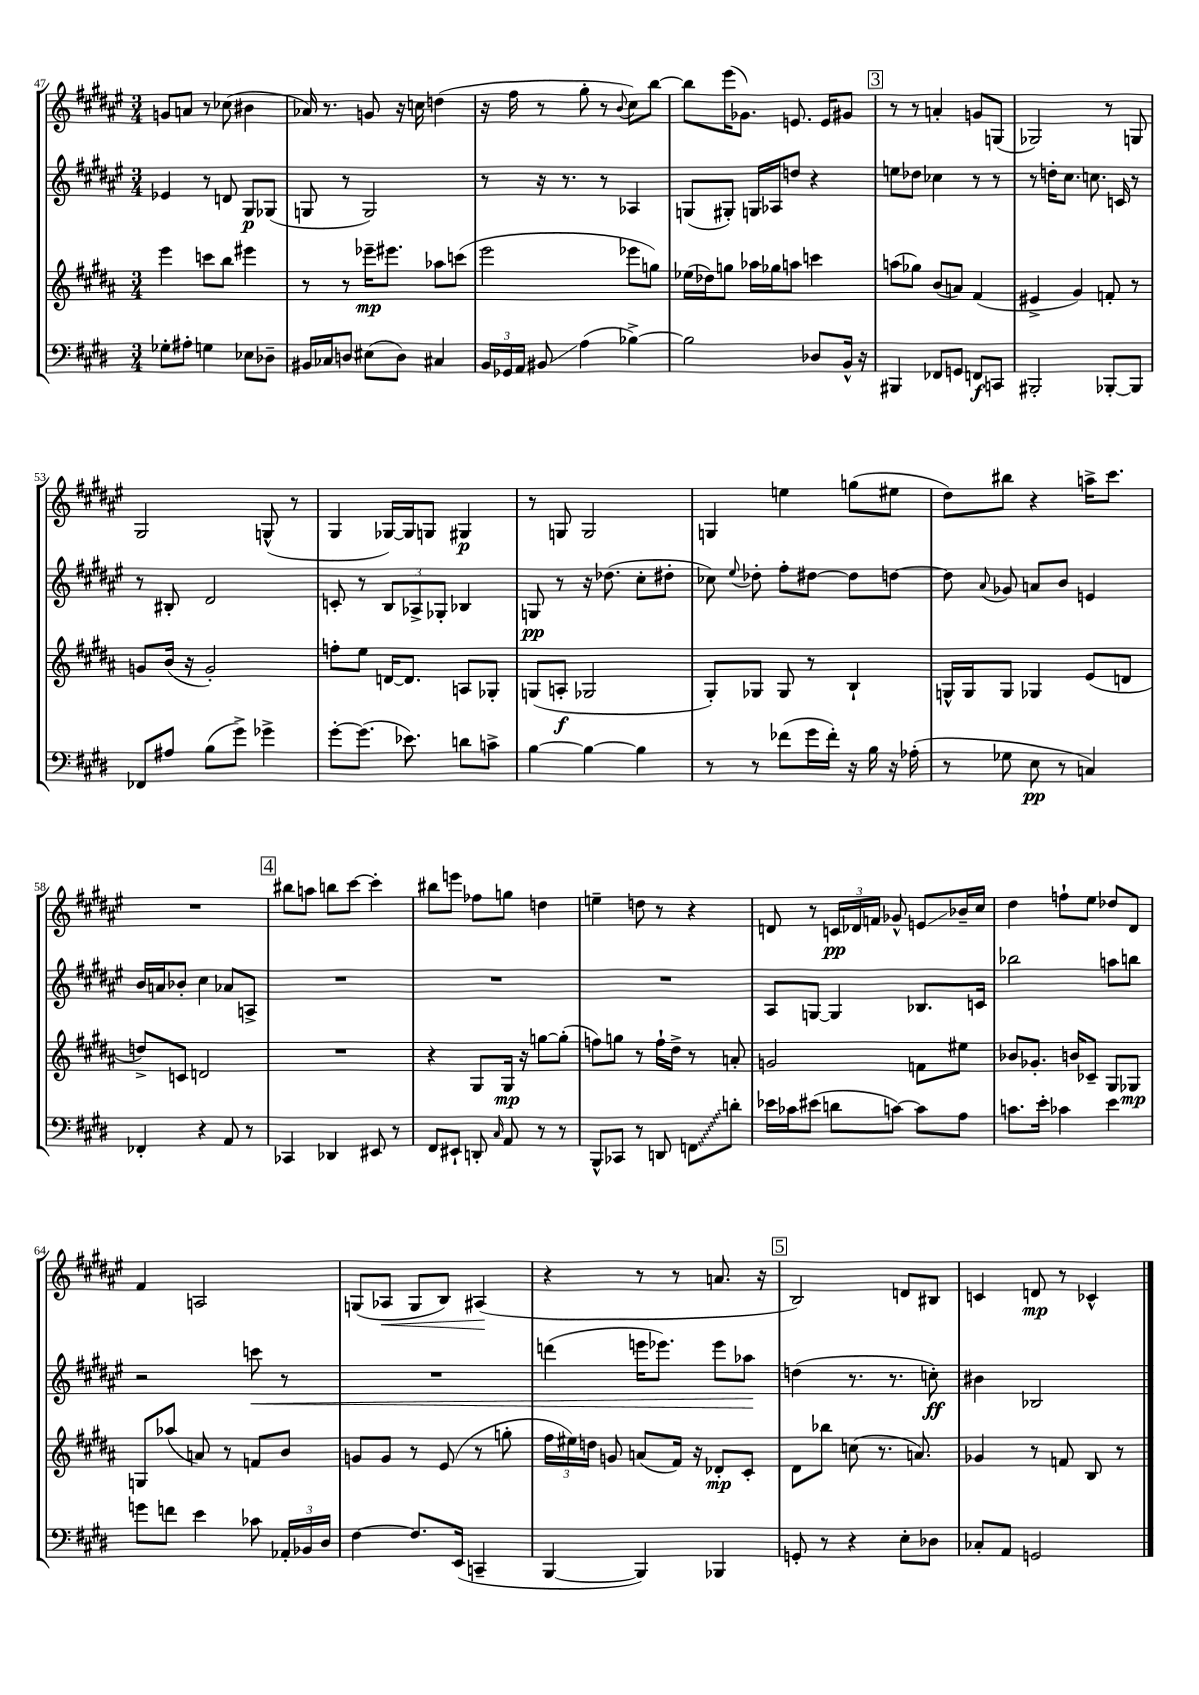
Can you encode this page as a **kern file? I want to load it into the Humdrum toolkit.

**kern	**kern	**kern	**kern
*staff4	*staff3	*staff2	*staff1
*clefF4	*clefG2	*clefG2	*clefG2
*k[f#c#g#d#]	*k[f#c#g#d#a#]	*k[f#c#g#d#a#e#]	*k[f#c#g#d#a#e#]
*M3/4	*M3/4	*M3/4	*M3/4
8G-'	4eee	4e-	8g
8A#'	.	.	8a
4G	8ccc	8r	8r
.	8bb	8d	(8cc-
8E-	4eee#	8G#	4b#
8D-~	.	(8G-	.
=	=	=	=
16BB#	8r	8G	16a-)
16C-	.	.	8.r
8D	8r	8r	.
(8E#	16eee-~	2G)	8g
.	8.eee#	.	.
8D)	.	.	16r
.	.	.	16cc
4C#	8aa-	.	(4dd
.	(8ccc	.	.
=	=	=	=
24BB	2eee	8r	16r
24GG-	.	.	.
.	.	.	16ff#
24AA	.	.	.
8BB#	.	16r	8r
.	.	8.r	.
(4A	.	.	8gg#'
.	.	8r	8r
.	.	.	8qqb
[4B-^)	8eee-	4A-	8cc#)
.	8gg)	.	[8bb
=	=	=	=
2B-]	(16ee-	(8G	8bb]
.	16dd-)	.	.
.	8gg	8G#')	(16eee#
.	.	.	8.g-)
.	16aa-	16G	.
.	16gg-	16A-	.
.	8aa	8dd	8.e
8D-	4ccc	4r	.
.	.	.	16e
16BB^^	.	.	8g#
16r	.	.	.
=	=	=	=
4BBB#	(8aa	8ee	8r
.	8gg-)	8dd-	8r
8FF-	(8b	4cc-	4a'
8GG	8a)	.	.
8FF	(4f#	8r	8g
8CC	.	8r	(8G
=	=	=	=
2BBB#'	4e#^	8r	2G-)
.	.	16dd'	.
.	.	8.cc#	.
.	4g#)	.	.
.	.	8.cc	.
[8BBB-'	8f'	.	8r
.	.	16c	.
8BBB-]	8r	8r	8G
=	=	=	=
8FF-	8g	8r	2G#
8A#	(16b	8B#'	.
.	16r	.	.
(8B	2g')	2d#	.
8g#^)	.	.	.
4g-^	.	.	(8G^^
.	.	.	8r
=	=	=	=
[8g#'	8ff'	8c'	4G#
(8.g#]	8ee	8r	.
.	[16d	12B	[16G-)
8.e-)	8.d]	.	16G-]
.	.	12A-^	.
.	.	.	8G
.	.	12G-'	.
8d	8A	4B-	4G#
8c^	8G-'	.	.
=	=	=	=
[4B	(8G	8G	8r
.	8A'	8r	8G
4B_	2G-	16r	2G
.	.	(8.dd-	.
4B]	.	8cc#'	.
.	.	8dd#'	.
=	=	=	=
8r	8G#')	8cc-)	4G
.	.	8qqee#	.
8r	8G-	8dd-'	.
(8f-	8G-	8ff#'	4ee
16g#	8r	[8dd#	.
16f-')	.	.	.
16r	4B`	8dd#]	(8gg
16B	.	.	.
16r	.	[8dd	8ee#
(16A-'	.	.	.
=	=	=	=
8r	16G^^	8dd]	8dd#)
.	16G	.	.
.	.	8qqa#	.
8G-	8G	8g-	8bb#
8E	4G-	8a	4r
8r	.	8b	.
4C)	(8e	4e	16aa^
.	.	.	8.ccc#
.	8d	.	.
=	=	=	=
4FF-'	8dd^)	16b	2.r
.	.	16a	.
.	8c	8b-'	.
4r	2d	4cc#	.
8AA	.	8a-	.
8r	.	8A^	.
=	=	=	=
4CC-	2.r	2.r	8bb#
.	.	.	8aa
4DD-	.	.	8bb
.	.	.	[8ccc#
8EE#	.	.	4ccc#']
8r	.	.	.
=	=	=	=
8FF#	4r	2.r	8bb#
8EE#`	.	.	8eee
8DD'	8G#	.	8ff-
16qqC#	.	.	.
8AA	16G#	.	8gg
.	16r	.	.
8r	[8gg	.	4dd
8r	(8gg']	.	.
=	=	=	=
8BBB^^	8ff)	2.r	4ee~
8CC-	8gg	.	.
8r	8r	.	8dd
8DD	16ff`	.	8r
.	16dd#^	.	.
8FF	8r	.	4r
8d'	8a'	.	.
=	=	=	=
16e-	2g	8A#	8d
16c-	.	.	.
(8e#	.	[8G	8r
8d	.	4G]	24c
.	.	.	24d-
.	.	.	24f
[8c)	.	.	8g-^^
8c]	8f	8.B-	8e
8A	8ee#	.	16b-~
.	.	16c	16cc#
=	=	=	=
8.c	8b-	2bb-	4dd#
.	8.g-'	.	.
16e'	.	.	.
4c-	.	.	8ff`
.	16b	.	.
.	8c-~	.	8ee#
4e	8G#	8aa	8dd-
.	8G-	8bb	8d#
=	=	=	=
8g	8G	2r	4f#
8f	(8aa-	.	.
4e	8a)	.	2A
.	8r	.	.
8c-	8f	8ccc	.
24AA-'	8b	8r	.
24BB-	.	.	.
24D#	.	.	.
=	=	=	=
[4F#	8g	2.r	(8G
.	8g	.	8A-
8.F#]	8r	.	8G
.	(8e	.	8B)
(16EE	.	.	.
4CC~	8r	.	(4A#
.	8gg'	.	.
=	=	=	=
[4BBB	24ff#	(4ddd	4r
.	24ee#)	.	.
.	24dd	.	.
.	8g	.	.
4BBB])	(8a	16eee	8r
.	.	8.eee-)	.
.	16f#)	.	8r
.	16r	.	.
4BBB-	8d-'	8eee-	8.a
.	8c#'	8aa-	.
.	.	.	16r
=	=	=	=
8GG'	8d#	(4dd	2B)
8r	8bb-	.	.
4r	(8cc	8.r	.
.	8.r	.	.
.	.	8.r	.
8E'	.	.	8d
.	8.a)	.	.
8D-	.	8cc')	8B#
=	=	=	=
8C-'	4g-	4b#	4c
8AA	.	.	.
2GG	8r	2B-	8d
.	8f	.	8r
.	8B	.	4c-^^
.	8r	.	.
==	==	==	==
*-	*-	*-	*-
